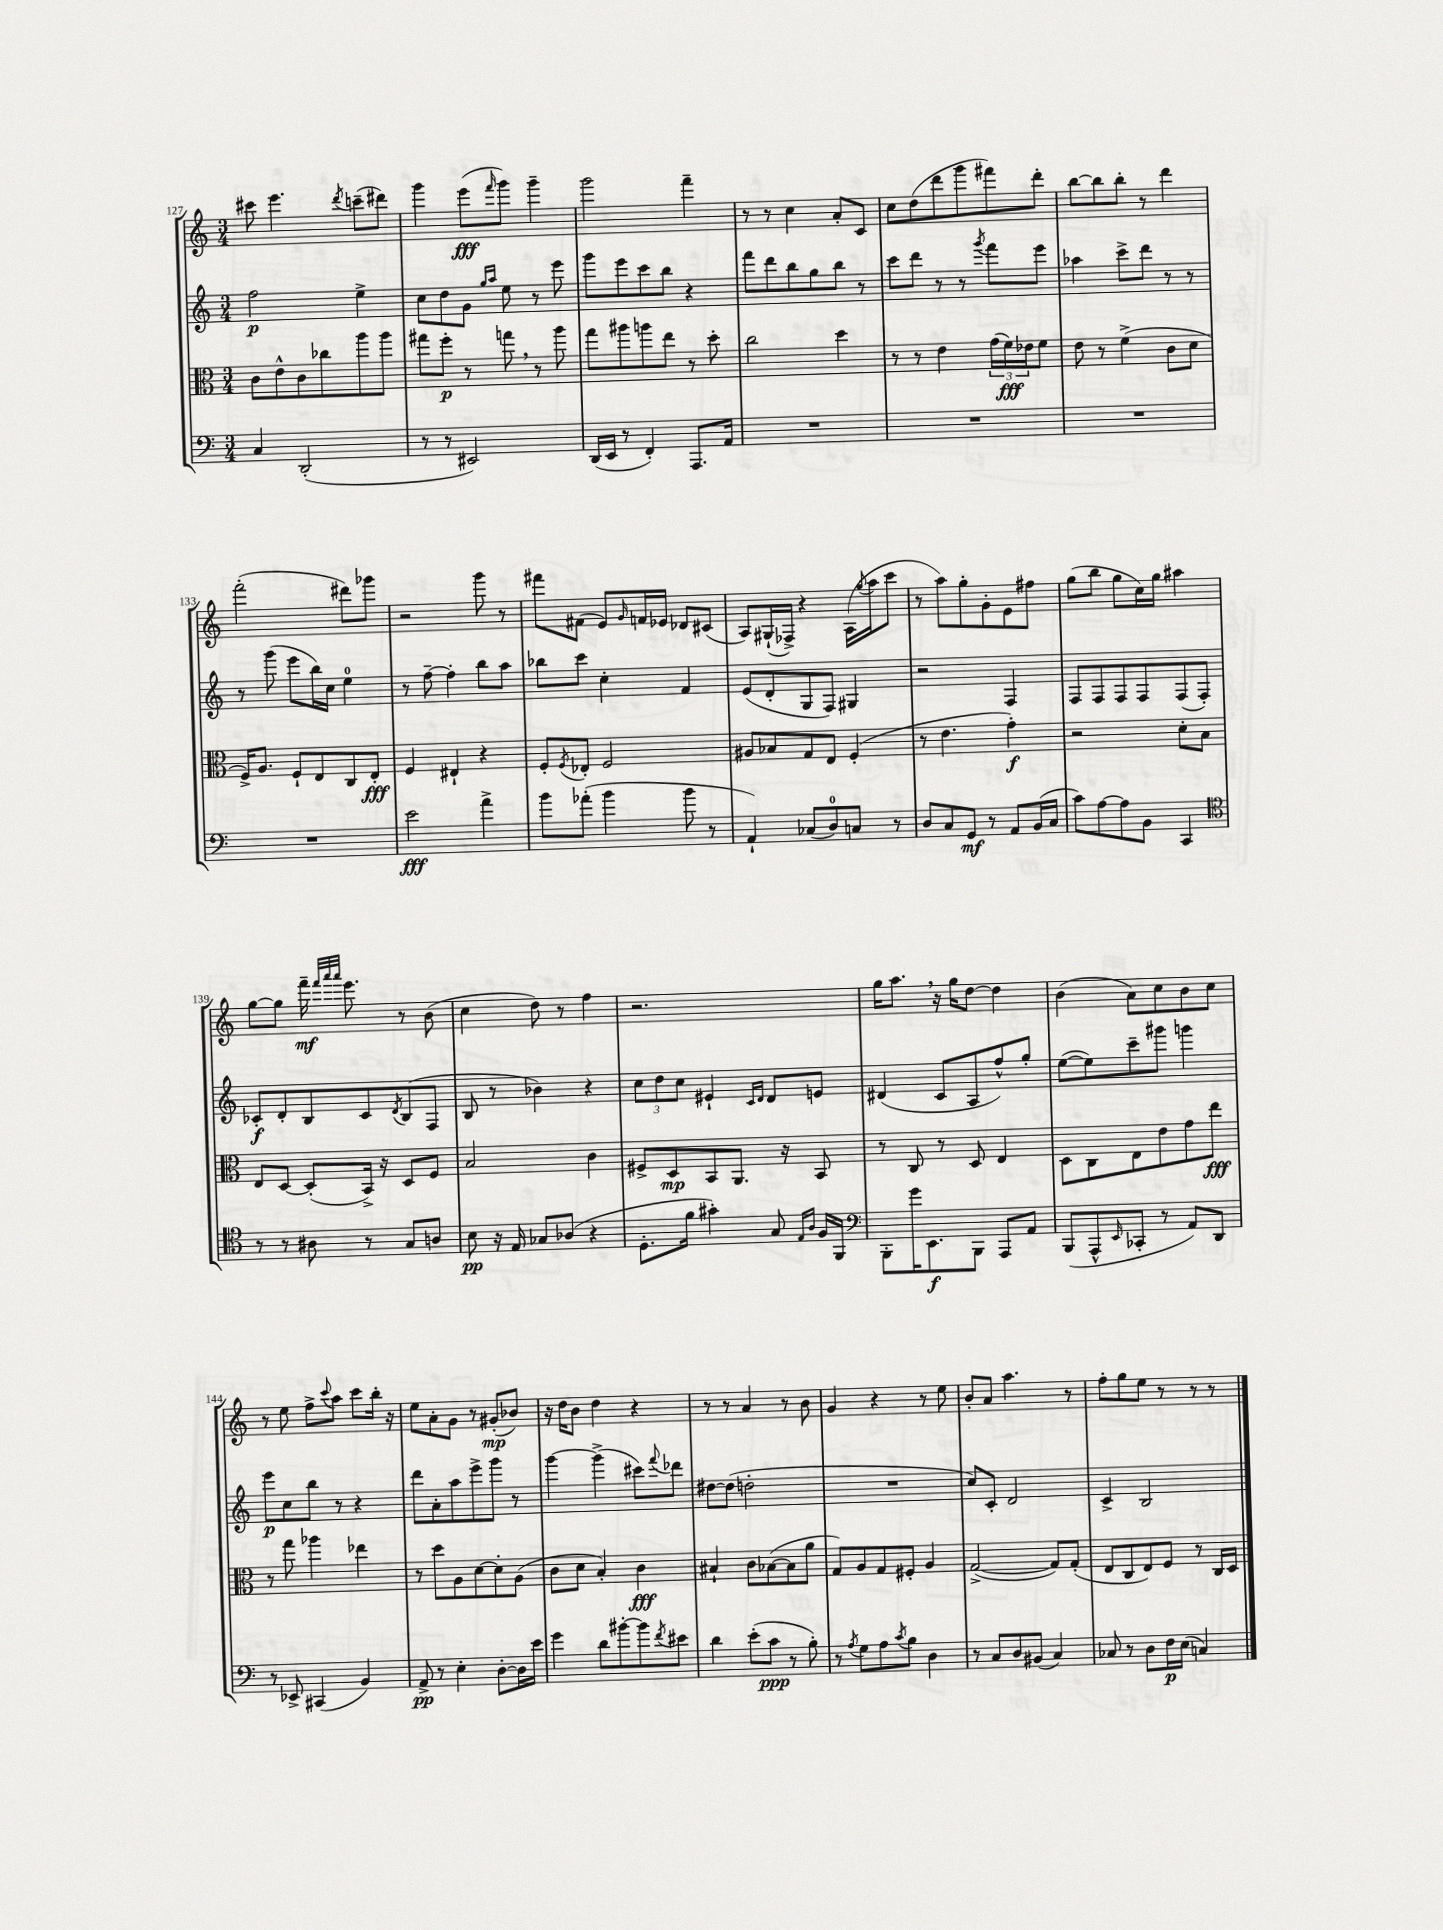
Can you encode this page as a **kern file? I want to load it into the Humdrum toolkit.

**kern	**kern	**kern	**kern
*staff4	*staff3	*staff2	*staff1
*clefF4	*clefC3	*clefG2	*clefG2
*k[]	*k[]	*k[]	*k[]
*M3/4	*M3/4	*M3/4	*M3/4
4C	8c	2ff	8ccc#
.	8e^^	.	4.eee
(2DD'	8c	.	.
.	8cc-	.	.
.	.	.	8qddd
.	8aa	4ee^	(8ccc~
.	8aa	.	8ddd#)
=	=	=	=
8r	8gg#	8cc	4ggg
8r	8ff'	8dd	.
2EE#)	8r	8g	(8eee
.	.	16qqgg	.
.	.	16qqaa	16qqfff
.	8gg	8ee	8ggg)
.	8r	8r	4ggg~
.	8aa	8eee	.
=	=	=	=
(16DD	8gg	8ggg	2ggg
16EE	.	.	.
8r	8aa#	8eee	.
4FF')	8aa	8ccc	.
.	8ee	8bb	.
8.AAA	8r	4r	4fff~
.	8dd'	.	.
16AA	.	.	.
=	=	=	=
2.r	2cc	8fff	8r
.	.	8ddd	8r
.	.	8bb	4cc
.	.	8gg	.
.	4dd	8bb	8a'
.	.	8r	8c
=	=	=	=
2.r	8r	8ccc	8cc
.	8r	8ddd	(8dd
.	4e	8r	8ddd
.	.	8r	8ggg
.	.	8qggg	.
.	(24g	8fff	8fff#)
.	24f)	.	.
.	24e-	.	.
.	8f	8eee	8ddd'
=	=	=	=
2.r	8e	4aa-	[8bb
.	8r	.	8bb]
.	(4f^	8ccc^	8bb'
.	.	8ddd	8r
.	8c	8r	4ddd
.	8d	8r	.
=	=	=	=
2.r	16F^)	8r	(2fff'
.	8.A	.	.
.	.	(8ggg	.
.	8F`	8eee	.
.	8E	16bb)	.
.	.	16cc	.
.	8C	4ee	8ddd#)
.	8E'	.	8ggg-
=	=	=	=
2e	4F	8r	2r
.	.	[8ff~	.
.	4E#`	4ff']	.
4a^	4r	8bb	8ggg
.	.	8aa	8r
=	=	=	=
8b	8F'	8bb-	8fff#
.	8qF	.	.
(8a-'	8E-'	8ccc	(8f#
4b	2F	4cc'	8e)
.	.	.	16qqg
.	.	.	16f
.	.	.	16e-
8b	.	4f	8d-
8r	.	.	(8c#
=	=	=	=
4AA`)	8A#	(8e	8A)
.	8B-	8d'	(16G#`
.	.	.	16F-^)
(8C-	8G	8G	4r
8D)	8E	8F)	.
8C	(4F'	4G#	(16A
.	.	.	8qgg
.	.	.	16aa
8r	.	.	8ccc
=	=	=	=
8D	8r	2r	8r
8C	4.e	.	8aa)
8GG	.	.	8gg'
8r	.	.	8g'
8AA	4g')	4F	8e
(16BB	.	.	8ff#
16C	.	.	.
=	=	=	=
8c)	2r	8F	(8gg
[8A	.	8F	8bb
8A]	.	8F	8gg
8BB	.	8F	16cc)
.	.	.	16gg
4CC	8d'	(8F	4aa#
.	8B	8F')	.
=	=	=	=
*clefC4	*	*	*
8r	8E	8c-'	[8gg
8r	[8D	8d'	8gg]
8A#	(8D']	8B	16fff~
.	.	.	32qqfff
.	.	.	32qqaaa
.	.	.	32qqaaa
.	.	.	8.eee
8r	16BB^)	8c-	.
.	16r	.	.
.	.	8qd	.
8G	8D	(8B	8r
8A	8F	8F	(8b
=	=	=	=
8B	2B	8B	4cc
16r	.	8r	.
16E	.	.	.
8G-	.	4b-)	8dd)
(8A-	.	.	8r
4r	4c	4r	4ff
=	=	=	=
8.D'	8F#^	12cc	2.r
.	.	12dd	.
.	8D	.	.
.	.	12cc	.
16f	.	.	.
4g#')	8BB	4e#`	.
.	8.AA	.	.
.	.	16qqc	.
.	.	16qqd	.
8G	.	8d	.
.	16r	.	.
16qqE	.	.	.
16qqA	.	.	.
16F	8BB	8e	.
16FF	.	.	.
=	=	=	=
*clefF4	*	*	*
8BBB'	8r	(4d#	16gg
.	.	.	8.aa
16g	8C	.	.
8.EE	.	.	.
.	8r	8c	16r
.	.	.	16gg
8BBB	8D	8A	[8dd
8AAA	4E	8ff^^)	4dd]
8AA	.	8gg'	.
=	=	=	=
(8BBB	8D	([8ee	(4b
8AAA^^	8C	8ee])	.
16qqEE	.	.	.
8CC-'	8E	8ccc~	8a)
8r	8e	8ggg#	8cc
8AA)	8g	4ggg	8b
8DD	8ee	.	8cc
=	=	=	=
8r	8r	8eee	8r
8EE-^	8gg	8cc	8ee
(4CC#	4aa-	8bb	8ff^
.	.	.	8qqccc
.	.	8r	8aa
4BB)	4ee-	4r	8ccc
.	.	.	16bb'
.	.	.	16r
=	=	=	=
8AA^	8r	8ddd	8ee
8r	8dd	8a'	8a'
4E'	8A	8aa	8g
.	[8d	8eee^	8r
[8D'	8d']	8ggg	(8g#'
16D]	(8A	8r	8b-)
16e	.	.	.
=	=	=	=
4g	8c	[4ggg	16r
.	.	.	16dd
.	8d	.	8b
8d	4B')	(4ggg^]	4dd
[8b#'	.	.	.
8b#]	4c	8ccc#)	4r
8qf	.	8qqfff	.
8e#	.	8ddd-	.
=	=	=	=
4d	4B#`	[8dd#	8r
.	.	(8dd#]	8r
(8e'	8c	2dd'	4a
8c	([8B-	.	.
8r	8B-]	.	8r
8B')	8a	.	8b
=	=	=	=
8r	8G)	2.r	4g
8qA	.	.	.
8G	8A	.	.
8A	8G	.	4r
8qc	.	.	.
8B	8F#'	.	.
4D	4A	.	8r
.	.	.	8ee
=	=	=	=
8r	([2G^	8cc)	8b'
8C	.	8c'	8a
8D	.	2d	4.aa
(8BB#	.	.	.
4C)	8G])	.	.
.	(8G'	.	8r
=	=	=	=
8C-	8E	4c^	8ff'
8r	8C	.	8gg
8D	8E)	2B	8ee
16F	8F	.	8r
(16E	.	.	.
4C)	8r	.	8r
.	16C	.	8r
.	16D	.	.
==	==	==	==
*-	*-	*-	*-
